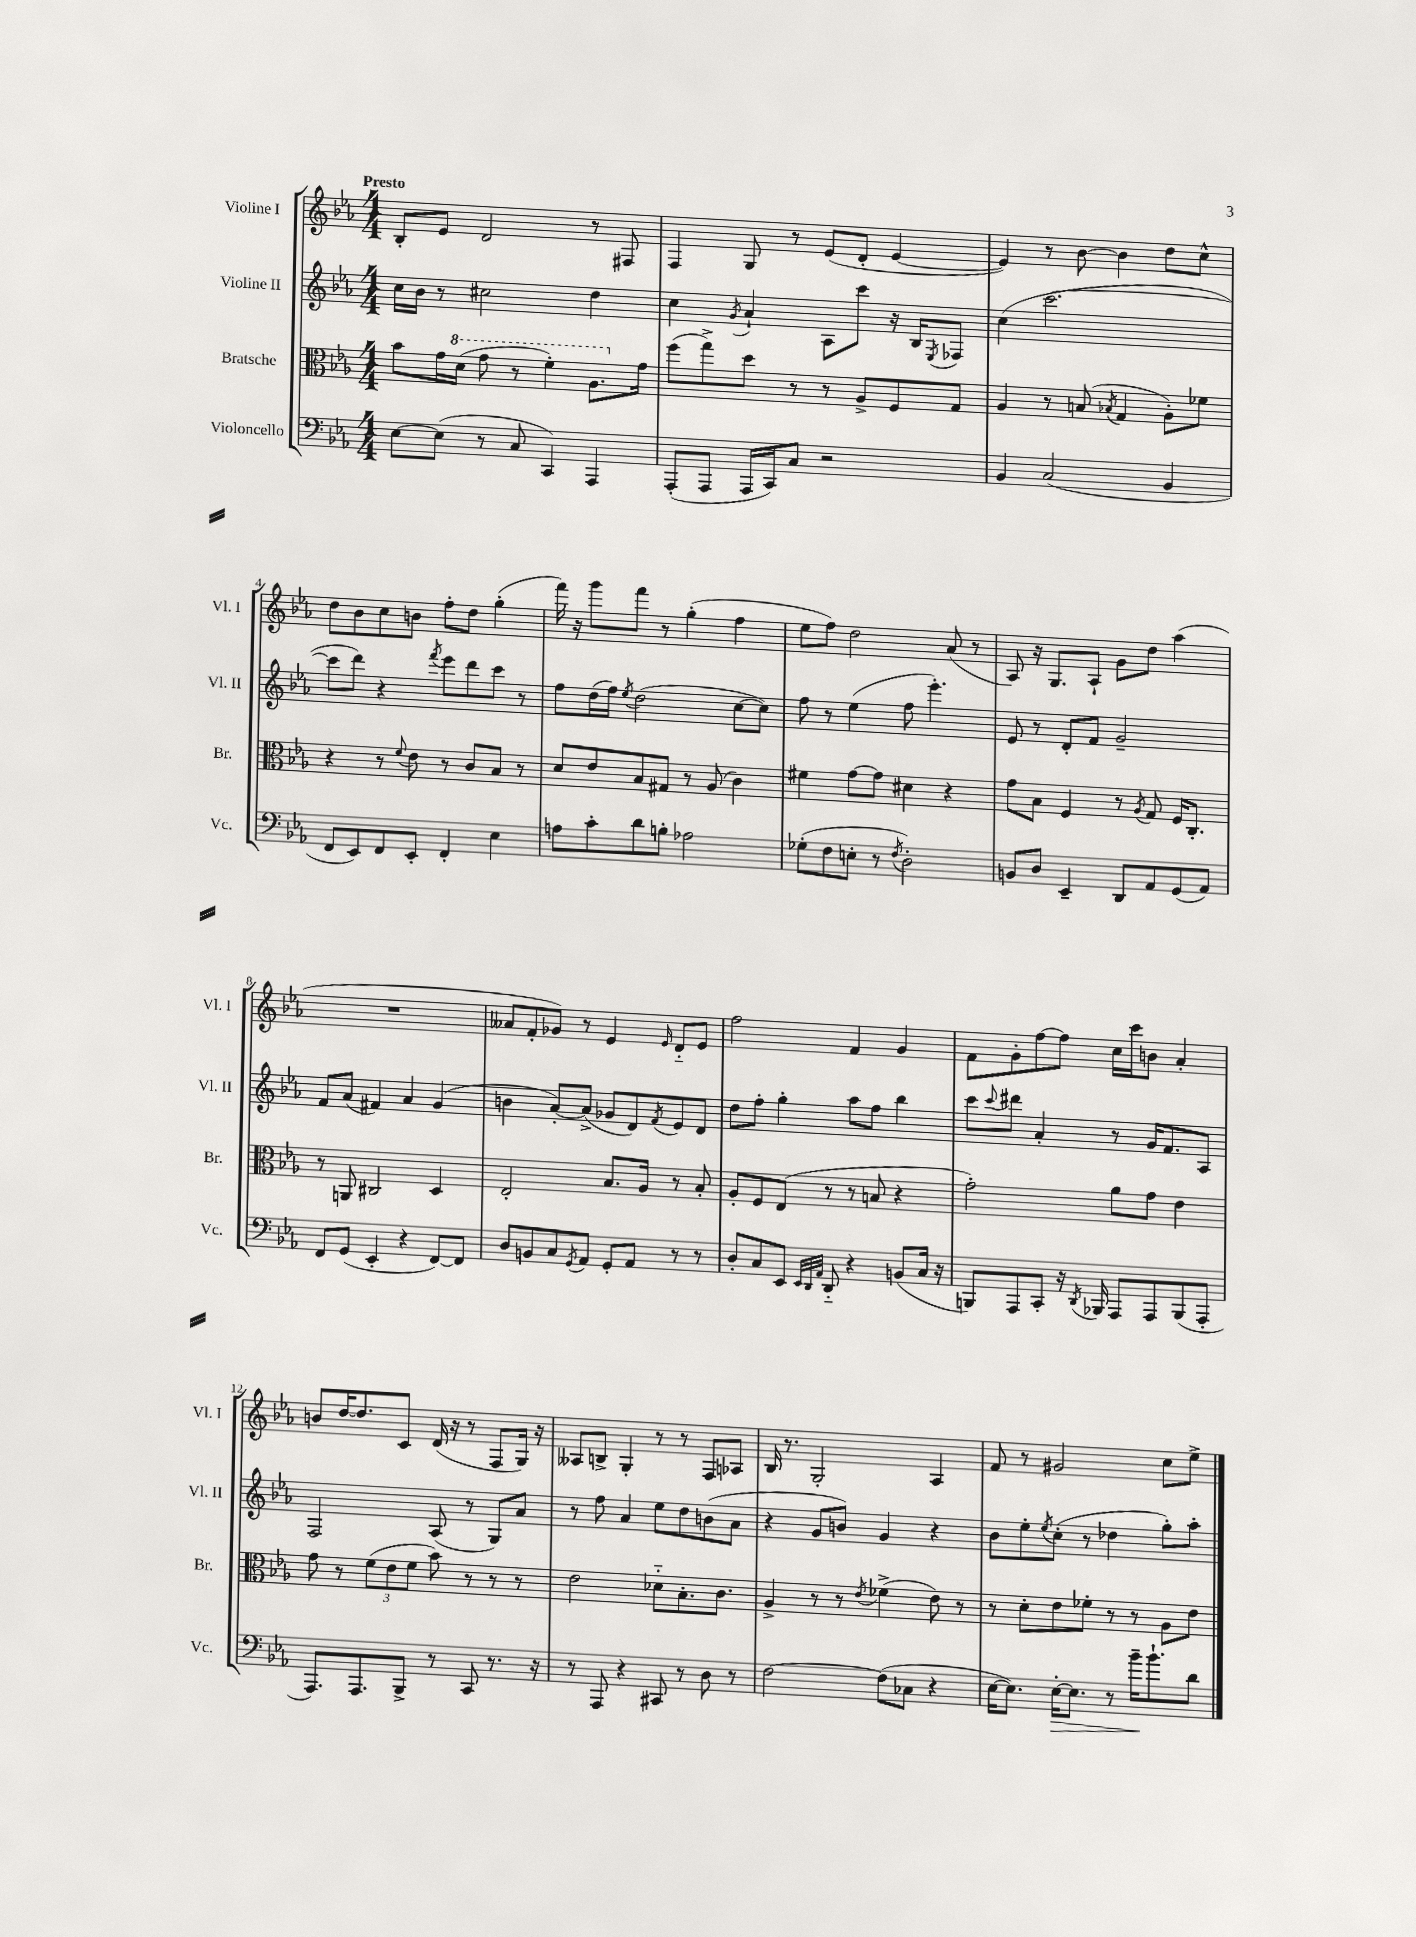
<<
\new StaffGroup <<
\new Staff = "s0" \with { instrumentName = "Violine I" shortInstrumentName = "Vl. I" } {
    \clef treble \key ees \major \numericTimeSignature \time 4/4 \tempo "Presto"
    bes8-. ees'8 d'2 r8 fis8 |
    f4 g8 r8 ees'8( d'8-. ees'4~ |
    ees'4) r8 bes'8~ bes'4 d''8 c''8-^ |
    d''8 bes'8 c''8 b'8 f''8-. d''8 g''4-.( |
    f'''16) r16 g'''8 f'''8 r8 g''4-.( f''4 |
    ees''8 f''8) d''2 aes'8( r8 |
    aes8) r16 g8. aes8-! g'8 d''8 aes''4( |
    R1 |
    aeses'8 f'8-. ges'8) r8 ees'4 \grace { ees'16 } d'8-_ ees'8 |
    f''2 f'4 g'4 |
    f'8 g'8-. f''8~ f''8 c''16 c'''16 b'8 aes'4-. |
    b'8 d''16~ d''8. c'8 d'16( r16 r8 f8 g16) r16 |
    aeses8 b8-> g4-. r8 r8 f8 aes8 |
    bes16 r8. g2-. aes4 |
    f'8 r8 gis'2 c''8 ees''8-> \bar "|." |
}
\new Staff = "s1" \with { instrumentName = "Violine II" shortInstrumentName = "Vl. II" } {
    \clef treble \key ees \major \numericTimeSignature \time 4/4
    c''16 bes'16 r8 cis''2 d''4 |
    c''4 \acciaccatura { g'8 } aes'4-! aes8 c'''8 r16 bes16 \acciaccatura { ees8 } fes8 |
    c''4( c'''2.~ |
    c'''8 d'''8) r4 \acciaccatura { f'''8 } ees'''8 d'''8 c'''8 r8 |
    f''8 d''16( f''16) \acciaccatura { ees''8 } d''2( c''8~ c''8) |
    f''8 r8 ees''4( f''8 ees'''4.-.) |
    ees'8 r8 d'8-. f'8 g'2-- |
    f'8 aes'8( fis'4) aes'4 g'4( |
    b'4 aes'8~-.) aes'8->( ges'8 d'8) \acciaccatura { f'8 } ees'8 d'8 |
    d''8 f''8-. g''4-. aes''8 f''8 bes''4 |
    c'''8 \appoggiatura { c'''8 } dis'''8 aes'4-. r8 g'16 f'8. aes8 |
    f2 aes8( r8 g8) aes'8 |
    r8 f''8 aes'4 ees''8 d''8 b'8( aes'8 |
    r4 g'8 b'8) g'4 r4 |
    bes'8 ees''8-. \acciaccatura { ees''8 } c''8-.( r8 des''4 g''8-.) aes''8-. \bar "|." |
}
\new Staff = "s2" \with { instrumentName = "Bratsche" shortInstrumentName = "Br." } {
    \clef alto \key ees \major \numericTimeSignature \time 4/4
    bes'8 g'16 \ottava #1 d''16( g''8 r8 f''4-.) aes'8. \ottava #0 g'16 |
    f''8( g''8->) d''8 r8 r8 aes8-> f8 g8 |
    aes4 r8 b8( \acciaccatura { bes8 } g4 aes8-.) fes'8 |
    r4 r8 \appoggiatura { f'8 } ees'8 r8 c'8 bes8 r8 |
    d'8 ees'8 bes8 gis8 r8 aes8( c'4) |
    fis'4 g'8~ g'8 dis'4 r4 |
    g'8 bes8 f4 r8 \acciaccatura { aes8 } g8 f16 c8.-. |
    r8 a,8 cis2 d4 |
    ees2-. bes8. aes16 r8 bes8-. |
    aes8-. f8 ees8( r8 r8 b8 r4 |
    g'2-.) aes'8 g'8 ees'4 |
    g'8 r8 \tuplet 3/2 { f'8( ees'8 f'8 } bes'8) r8 r8 r8 |
    ees'2 des'8-_ bes8.-. c'8. |
    aes4-> r8 r8 \acciaccatura { ees'8 } fes'4->( ees'8) r8 |
    r8 d'8-. ees'8 fes'8-. r8 r8 aes8 ees'8 \bar "|." |
}
\new Staff = "s3" \with { instrumentName = "Violoncello" shortInstrumentName = "Vc." } {
    \clef bass \key ees \major \numericTimeSignature \time 4/4
    ees8~ ees8( r8 c8 c,4) aes,,4 |
    aes,,8-.( aes,,8 aes,,16 c,16) c8 r2 |
    bes,4 c2( bes,4 |
    f,8 ees,8) f,8 ees,8-. f,4-. ees4 |
    a8 c'8-. d'8 b8-. aes2 |
    ges8-.( f8 e8-. r8 \acciaccatura { f8 } d2-.) |
    b,8 d8 ees,4-- d,8 aes,8 g,8( aes,8) |
    f,8 g,8( ees,4-. r4 f,8~) f,8 |
    d8 b,8 c8 \acciaccatura { g,8 } aes,8 g,8-. aes,8 r8 r8 |
    d8-. c8 ees,8 \grace { ees,32 d,32 aes,32 } d,8-_ r4 b,8( c16 r16 |
    b,,8) aes,,8 c,8-. r16 \acciaccatura { d,8 } bes,,16 aes,,8 aes,,8 bes,,8( aes,,8-. |
    aes,,8.) aes,,8. bes,,8-> r8 c,8 r8. r16 |
    r8 aes,,8 r4 cis,8 r8 d8 r8 |
    f2~ f8( ces8 r4 |
    ees16~ ees8.) ees16~-.\> ees8. r8 bes'16--\! bes'8.-! d'8 \bar "|." |
}
>>
>>
